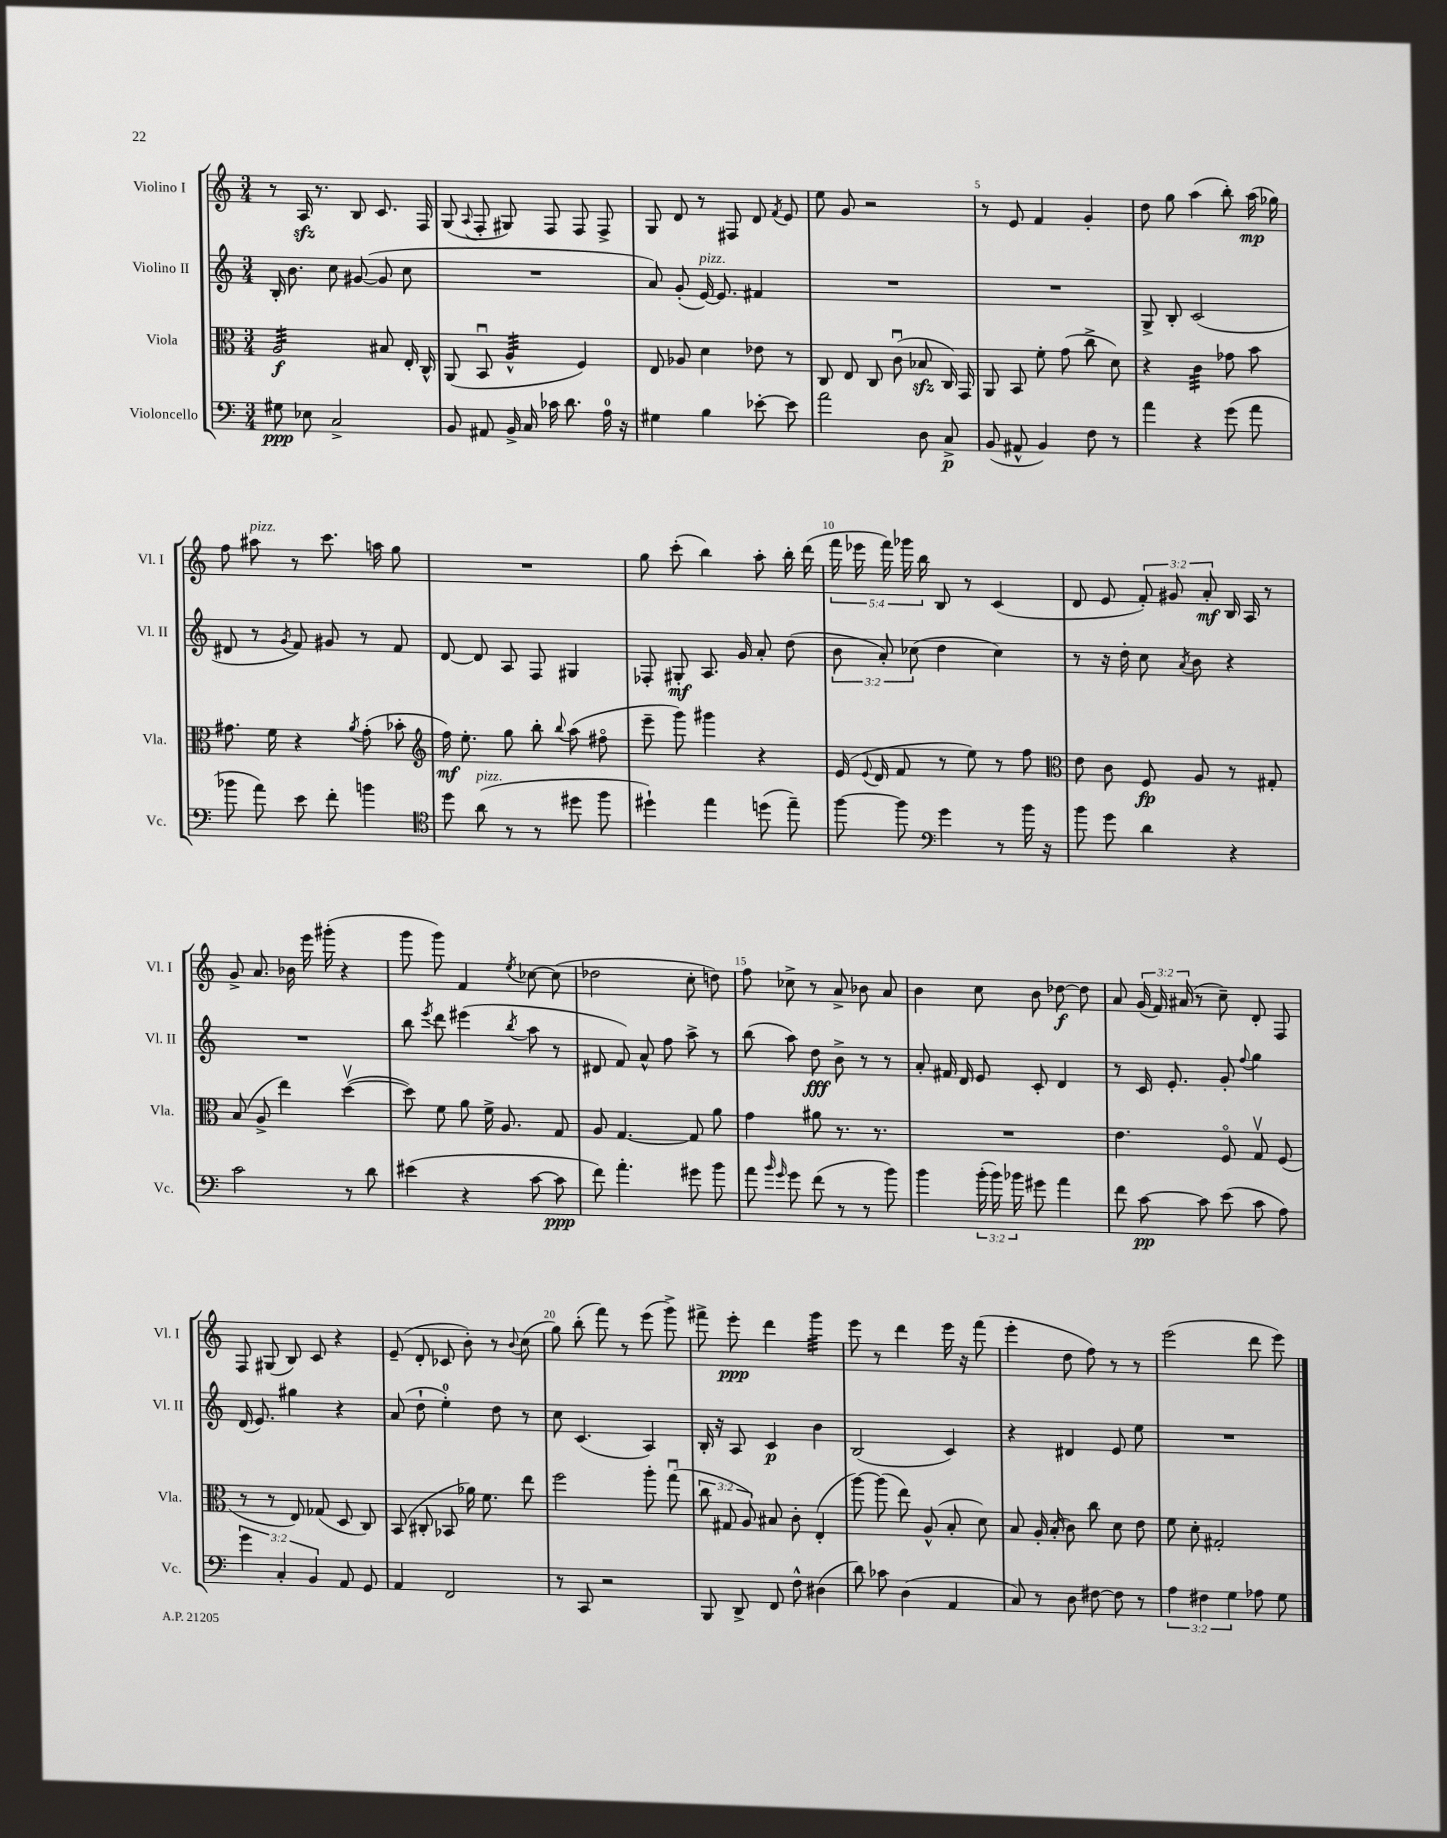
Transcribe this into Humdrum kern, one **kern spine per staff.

**kern	**kern	**kern	**kern
*staff4	*staff3	*staff2	*staff1
*clefF4	*clefC3	*clefG2	*clefG2
*k[]	*k[]	*k[]	*k[]
*M3/4	*M3/4	*M3/4	*M3/4
8G#\	2A/	16B'/	8r
.	.	8.b\	.
8E-\	.	.	16A/
.	.	.	8.r
2C^/	.	8cc\	.
.	.	([8g#/	8B/
.	8B#/	8g#/]	8.c/
.	16E'/	8cc\	.
.	16C^^/	.	16F/
=	=	=	=
8BB/	(8AA/	2.r	(8G/
.	.	.	8qqA/
8AA#/	8BBu/	.	8F'/
16BB^/	4A^^/	.	8G#/)
16C/	.	.	.
16c-\	.	.	8F/
8.d\	.	.	.
.	4F/)	.	8F/
16A\	.	.	8F^/
16r	.	.	.
=	=	=	=
4G#\	8E/	8a/)	8G/
.	8A-/	(8g'/	8d/
4B\	4d\	[16e/)	8r
.	.	8.e/]	.
.	.	.	8F#/
[8e-'\	8e-\	4f#/	8d/
.	.	.	8qf/
8e-\]	8r	.	8e/
=	=	=	=
2a\	8C/	2.r	8ee\
.	8E/	.	8g/
.	8C/	.	2r
.	(8cu\	.	.
8D\	8B-/	.	.
8C^/	16C/)	.	.
.	16GG/	.	.
=	=	=	=
(8BB/	8AA/	2.r	8r
8AA#^^/	8BB/	.	8e/
4BB/)	8f'\	.	4f/
.	(8g\	.	.
8F\	8cc^\	.	4g'/
8r	8d\)	.	.
=	=	=	=
4a\	4r	8G^/	8dd\
.	.	8B'/	8gg\
4r	4c\	(2c/	(4aa\
(8g\	8g-\	.	8bb'\)
8a\	8b\	.	(16aa\
.	.	.	16gg-\)
=	=	=	=
8b-\	8.g#\	8d#/	8ff\
8a\)	.	8r	8aa#\
.	16f\	.	.
.	.	8qg/	.
8e\	4r	8f/)	8r
8f'\	.	8g#/	8.ccc\
.	8qa/	.	.
4b\	(8g#'\	8r	.
.	.	.	16aa\
.	8b-'\	8f/	8gg\
=	=	=	=
*clefC4	*clefG2	*	*
8dd\	16ff\)	[8d/	2.r
.	8.ee'\	.	.
(8a\	.	8d/]	.
8r	8gg\	8A/	.
8r	8bb'\	8F/	.
.	8qqbb/	.	.
8dd#\	(8aa\	4G#/	.
8ff\	8ff#o\	.	.
=	=	=	=
4dd#`\)	8eee~\	8F-'/	8gg\
.	8ggg\)	8G#'/	(8ccc'\
4ee\	4ggg#\	8.A/	4bb\)
.	.	16g/	.
(8dd\	4r	8a'/	8aa'\
8ee~\)	.	(8dd\	16bb'\
.	.	.	(16ddd\
=	=	=	=
[8ff\	(16e/	12b\	20fff\
.	.	.	20eee-\
.	8qqe/	.	.
.	16d/	.	.
.	.	12a'/)	.
.	.	.	20fff\)
8ff\]	8f/	.	.
.	.	.	20ggg-\
.	.	(12cc-\	.
.	.	.	20bb\
*clefF4	*	*	*
4g\	8r	4dd\	8B/
.	8ee\)	.	8r
8r	8r	4cc-\)	(4c/
16b\	8ff\	.	.
16r	.	.	.
=	=	=	=
*	*clefC3	*	*
8b\	8e\	8r	8d/
8g\	8c\	16r	8e/
.	.	16dd'\	.
4d\	8F/	8cc\	12f'/)
.	.	.	12g#/
.	.	8qa/	.
.	8A/	8b\	.
.	.	.	12a'/
4r	8r	4r	16B/
.	.	.	16A/
.	8G#'/	.	8r
=	=	=	=
2c\	(8B/	2.r	8g^/
.	8A^/	.	8.a/
.	4ee\)	.	.
.	.	.	16b-\
.	.	.	16eee\
.	.	.	(16ggg#'\
8r	([4ddv\	.	4r
8d\	.	.	.
=	=	=	=
(4e#\	8dd\])	8bb\	8ggg\
.	.	8qeee/	.
.	8f\	8ddd\	8ggg\)
4r	8a\	(4eee#\	4f/
.	16f^\	.	.
.	8.A/	.	.
.	.	8qbb/	8qee/
[8c\	.	8aa\	[8cc-\
8c\]	8G/	8r	(8cc-\]
=	=	=	=
8f\)	8A/	8d#/	2dd-\
4.a'\	[4.G/	8f/)	.
.	.	8a^^/	.
.	.	8ff\	.
8g#\	8G/]	8aa^\	8cc'\
8b\	8a\	8r	8dd\)
=	=	=	=
8a\	4g\	(8bb\	8ff\
16qqb/	.	.	.
16qqg/	.	.	.
8g\	.	8aa\)	8cc-^\
(8f\	8a#\	8dd\	8r
8r	8.r	8b^\	8a^/
8r	.	8r	8b-\
.	8.r	.	.
8b\)	.	8r	8a/
=	=	=	=
4b\	2.r	8a'/	4b\
.	.	16f#/	.
.	.	16d/	.
(24b'\	.	8e/	8cc\
24b\)	.	.	.
24b-\	.	.	.
8g#\	.	8c'/	8b\
4a\	.	4d/	[8dd-\
.	.	.	8dd-\]
=	=	=	=
8f\	4.e\	8r	8a/
[8c\	.	16c/	(24g/
.	.	.	24f/)
.	.	8.e'/	.
.	.	.	(24a#/
8c\]	.	.	8r
(8e\	8Fo/	8g'/	8cc~\)
.	.	8qqff/	.
8c\	8Gv/	4gg\	8d'/
8A\)	(8F/	.	8F/
=	=	=	=
6g\	8r	(16d/	8F/
.	.	8.e/)	.
.	8r	.	(8G#/
6C'/	.	.	.
.	8E/)	4gg#\	8B/)
6BB/	.	.	.
.	(8G-/	.	8c/
8AA/	8D/	4r	4r
8GG/	8C/)	.	.
=	=	=	=
4AA/	(8BB/	(8a/	(8e~/
.	8C#'/	8dd`\	8d'/
2FF/	8BB-/	4ee'\)	8c-/
.	16a-\)	.	8b'\)
.	8.f\	.	.
.	.	8dd\	8r
.	.	.	8qqb/
.	8ee\	8r	(8cc\
=	=	=	=
8r	2ff\	8cc\	8gg\)
8CC/	.	(4.c/	(8bb'\
2r	.	.	8fff\)
.	.	.	8r
.	8aa'\	4A/)	(8eee\
.	(8ggu\	.	8ggg^\)
=	=	=	=
8BBB/	12cc\	16B'/	8fff#^\
.	.	16r	.
.	12G#/	.	.
8DD^/	.	8A/	8eee'\
.	12A/)	.	.
8FF/	8B#/	4c/	4ddd\
8F^^\	8c'\	.	.
(4D#\	(4E'/	4b\	4ggg\
=	=	=	=
8d\)	[8aa\)	(2B/	8eee\
8c-\	(8aa\]	.	8r
(4D\	8ee\)	.	4ddd\
.	(8A^^/	.	.
4AA/	8B'/	4c/)	16eee\
.	.	.	16r
.	8d\)	.	(8fff\
=	=	=	=
8C/)	8B/	4r	4eee'\
8r	16A'/	.	.
.	(16B'/	.	.
8D\	8c\)	4d#/	8dd\
[8F#\	8cc\	.	8ff\)
8F#\]	8d\	8e/	8r
8r	8e\	8ee\	8r
=	=	=	=
6A\	8f\	2.r	(2eee\
.	8d'\	.	.
6F#\	.	.	.
.	2G#'/	.	.
6G\	.	.	.
8A-\	.	.	8ddd\
8G\	.	.	8eee\)
==	==	==	==
*-	*-	*-	*-
